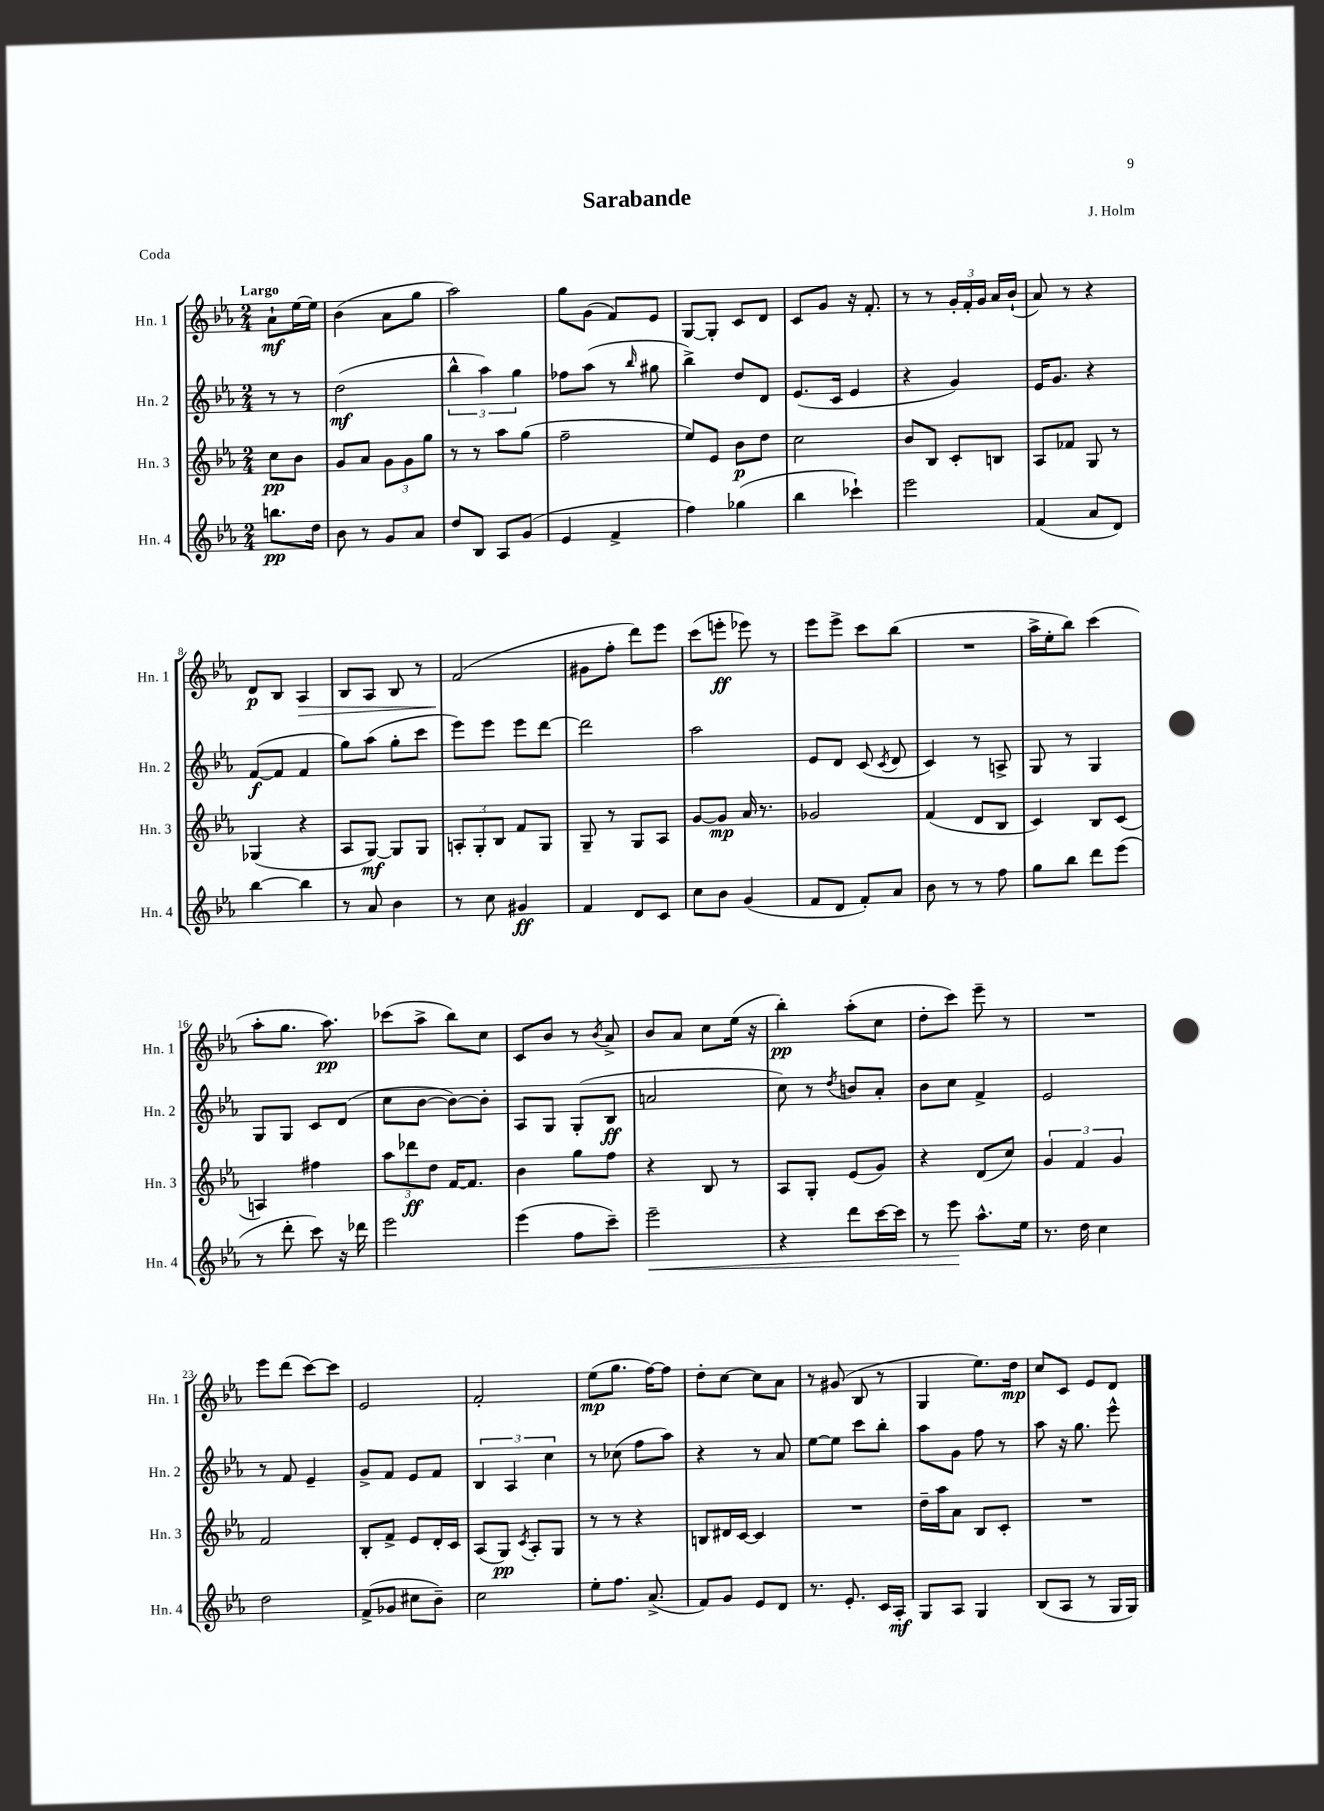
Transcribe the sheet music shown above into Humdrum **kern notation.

**kern	**dynam	**kern	**dynam	**kern	**dynam	**kern	**dynam
*part4	*part4	*part3	*part3	*part2	*part2	*part1	*part1
*staff4	*staff4	*staff3	*staff3	*staff2	*staff2	*staff1	*staff1
*I"Hn. 4	*	*I"Hn. 3	*	*I"Hn. 2	*	*I"Hn. 1	*
*I'Hn. 4	*	*I'Hn. 3	*	*I'Hn. 2	*	*I'Hn. 1	*
*clefG2	*	*clefG2	*	*clefG2	*	*clefG2	*
*k[b-e-a-]	*	*k[b-e-a-]	*	*k[b-e-a-]	*	*k[b-e-a-]	*
*M2/4	*	*M2/4	*	*M2/4	*	*M2/4	*
=	=	=	=	=	=	=	=
!	!	!	!	!	!	!LO:TX:a:B:t=Largo	!
8.bbn\L	pp	8cc\L	pp	8r	.	8a-`\L	mf
.	.	8b-\J	.	8r	.	[16ee-\L	.
16dd\Jk	.	.	.	.	.	16ee-\JJ]	.
=1	=1	=1	=1	=1	=1	=1	=1
8b-\	.	8g/L	.	(2dd\	mf	(4b-\	.
8r	.	8a-/J	.	.	.	.	.
8g/L	.	12g\L	.	.	.	8a-\L	.
.	.	12g\	.	.	.	.	.
8a-/J	.	.	.	.	.	8gg\J	.
.	.	12gg\J	.	.	.	.	.
=2	=2	=2	=2	=2	=2	=2	=2
8dd/L	.	8r	.	6bb-^^\	.	2aa-\)	.
8B-/J	.	8r	.	.	.	.	.
.	.	.	.	6aa-\)	.	.	.
8A-/L	.	8aa-\L	.	.	.	.	.
.	.	.	.	6gg\	.	.	.
(8g/J	.	(8gg\J	.	.	.	.	.
=3	=3	=3	=3	=3	=3	=3	=3
4e-/	.	2ff~\	.	8ff-X\L	.	8gg\L	.
.	.	.	.	(8aa-\J	.	(8g\J	.
4f^/	.	.	.	8r	.	8f/L)	.
.	.	.	.	16qqbb-/	.	.	.
.	.	.	.	8gg#X\	.	8e-/J	.
=4	=4	=4	=4	=4	=4	=4	=4
4ff\)	.	8ee-/L)	.	4bb-^\)	.	[8G/L	.
.	.	8e-/J	.	.	.	8G'/J]	.
(4gg-X\	.	8b-\L	p	8dd/L	.	8c/L	.
.	.	8dd\J	.	8d/J	.	8d/J	.
=5	=5	=5	=5	=5	=5	=5	=5
4bb-\	.	2cc\	.	(8.e-/L	.	8c/L	.
.	.	.	.	.	.	8g/J	.
.	.	.	.	16c/Jk	.	.	.
4ccc-X`\)	.	.	.	4e-/	.	16r	.
.	.	.	.	.	.	8.f'/	.
=6	=6	=6	=6	=6	=6	=6	=6
2eee-\	.	8b-/L	.	4r	.	8r	.
.	.	8B-/J	.	.	.	8r	.
.	.	8c'/L	.	4g/)	.	24g'/LL	.
.	.	.	.	.	.	24f'/	.
.	.	.	.	.	.	24g/JJ	.
.	.	8Bn/J	.	.	.	16a-/LL	.
.	.	.	.	.	.	(16b-`/JJ	.
=7	=7	=7	=7	=7	=7	=7	=7
(4f/	.	8A-/L	.	16e-/KL	.	8a-/)	.
.	.	.	.	8.g/J	.	.	.
.	.	8f-X/J	.	.	.	8r	.
8a-/L	.	8G/	.	4r	.	4r	.
8d/J)	.	8r	.	.	.	.	.
!!LO:LB:g=z
=8	=8	=8	=8	=8	=8	=8	=8
[4bb-\	.	(4G-X/	.	([8f/L	f	8d/L	p
.	.	.	.	8f/J]	.	8B-/J	.
!	!	!	!	!	!	!	!LO:HP:b
4bb-\]	.	4r	.	4f/	.	4A-/	>
=9	=9	=9	=9	=9	=9	=9	=9
8r	.	8A-/L	.	8gg\L)	.	8B-/L	.
8a-/	.	[8G/J)	mf	(8aa-\J	.	8A-/J	.
4b-\	.	8G/L]	.	8gg'\L	.	8B-/	.
.	.	8G/J	.	8ccc\J	.	8r	.
=10	=10	=10	=10	=10	=10	=10	=10
8r	.	12An'/L	.	8eee-\L)	.	(2f/	.
.	.	12G'/	.	.	.	.	.
8cc\	.	.	.	8eee-\J	.	.	.
.	.	12B-/J	.	.	.	.	.
4g#X/	ff	8f/L	.	8eee-\L	.	.	.
.	.	8G/J	.	[8ddd\J	.	.	.
.	.	.	.	.	.	.	]
=11	=11	=11	=11	=11	=11	=11	=11
4f/	.	8G~/	.	2ddd\]	.	8g#X\L	.
.	.	8r	.	.	.	8ff'\J	.
8d/L	.	8G/L	.	.	.	8ddd\L)	.
8c/J	.	8A-/J	.	.	.	8eee-\J	.
=12	=12	=12	=12	=12	=12	=12	=12
8cc\L	.	[8g/L	.	2aa-\	.	(8ccc\L	.
8b-\J	.	8g/J]	mp	.	.	8eeen'\J	ff
(4g/	.	16a-/	.	.	.	8eee-X\)	.
.	.	8.r	.	.	.	.	.
.	.	.	.	.	.	8r	.
=13	=13	=13	=13	=13	=13	=13	=13
8f/L	.	2g-X/	.	8e-/L	.	8eee-\L	.
8d/J	.	.	.	8d/J	.	8eee-^\J	.
8f'/L)	.	.	.	(8c/	.	8ccc\L	.
.	.	.	.	8qc/	.	.	.
8a-/J	.	.	.	8d/	.	(8bb-\J	.
=14	=14	=14	=14	=14	=14	=14	=14
8b-\	.	(4f/	.	4c/)	.	2r	.
8r	.	.	.	.	.	.	.
8r	.	8d/L	.	8r	.	.	.
8ff\	.	8B-/J	.	8An^/	.	.	.
=15	=15	=15	=15	=15	=15	=15	=15
8gg\L	.	4c/)	.	8G/	.	16aa-^\LL	.
.	.	.	.	.	.	16ee-'\J	.
8bb-\J	.	.	.	8r	.	8bb-\J)	.
8ddd\L	.	8B-/L	.	4G/	.	(4ccc\	.
(8eee-\J	.	(8c/J	.	.	.	.	.
!!LO:LB:g=z
=16	=16	=16	=16	=16	=16	=16	=16
8r	.	4An/)	.	8G/L	.	8aa-'\L	.
8ddd'\	.	.	.	8G/J	.	8.gg\J	.
8ccc\)	.	4ff#X\	.	8c/L	.	.	.
.	.	.	.	.	.	8.aa-\)	pp
16r	.	.	.	(8d/J	.	.	.
16ddd-X\	.	.	.	.	.	.	.
=17	=17	=17	=17	=17	=17	=17	=17
2eee-\	.	12aa-\L	.	8cc\L	.	(8ccc-X\L	.
.	.	12ddd-X\	ff	.	.	.	.
.	.	.	.	[8b-\J	.	8aa-^\J	.
.	.	12dd\J	.	.	.	.	.
.	.	[16f/KL	.	8b-\L_)	.	8bb-\L)	.
.	.	8.f/J]	.	.	.	.	.
.	.	.	.	8b-'\J]	.	8cc\J	.
=18	=18	=18	=18	=18	=18	=18	=18
(4eee-\	.	4b-\	.	8A-/L	.	8c/L	.
.	.	.	.	8G/J	.	8b-/J	.
8ff\L	.	8gg\L	.	(8G'/L	.	8r	.
.	.	.	.	.	.	8qb-/	.
8ccc~\J)	.	8ff\J	.	8B-/J	ff	8a-^/	.
=19	=19	=19	=19	=19	=19	=19	=19
!	!LO:HP:b	!	!	!	!	!	!
2eee-~\	<	4r	.	2an/	.	8b-/L	.
.	.	.	.	.	.	8a-/J	.
.	.	8B-/	.	.	.	8cc\L	.
.	.	8r	.	.	.	(16ee-\Jk	.
.	.	.	.	.	.	16r	.
=20	=20	=20	=20	=20	=20	=20	=20
4r	.	8A-/L	.	8cc\)	.	4bb-'\)	pp
.	.	8G'/J	.	8r	.	.	.
.	.	.	.	8qdd/	.	.	.
8ddd\L	.	(8e-/L	.	8bn/L	.	(8aa-'\L	.
[16ccc\L	.	8g/J)	.	8a-'/J	.	8cc\J	.
16ccc\JJ]	.	.	.	.	.	.	.
=21	=21	=21	=21	=21	=21	=21	=21
8r	.	4r	.	8b-\L	.	8dd'\L	.
8eee-\	.	.	.	8cc\J	.	8ccc\J)	.
8.aa-^^\L	[	(8d/L	.	4f^/	.	8eee-~\	.
.	.	8cc/J)	.	.	.	8r	.
16ee-\Jk	.	.	.	.	.	.	.
=22	=22	=22	=22	=22	=22	=22	=22
8.r	.	6g/	.	2e-/	.	2r	.
.	.	6f/	.	.	.	.	.
16dd\	.	.	.	.	.	.	.
4cc\	.	.	.	.	.	.	.
.	.	6g/	.	.	.	.	.
!!LO:LB:g=z
=23	=23	=23	=23	=23	=23	=23	=23
2dd\	.	2f/	.	8r	.	8eee-\L	.
.	.	.	.	8f/	.	(8ddd\J	.
.	.	.	.	4e-~/	.	[8ccc\L)	.
.	.	.	.	.	.	8ccc\J]	.
=24	=24	=24	=24	=24	=24	=24	=24
(8f^/L	.	8B-'/L	.	8g^/L	.	2e-/	.
8g-X/J	.	8f^/J	.	8f/J	.	.	.
8cc#X\L	.	8e-/L	.	8e-/L	.	.	.
8b-~\J)	.	16d'/L	.	8f/J	.	.	.
.	.	16c/JJ	.	.	.	.	.
=25	=25	=25	=25	=25	=25	=25	=25
2cc\	.	(8A-/L	.	6B-/	.	2f'/	.
.	.	8G/J)	pp	.	.	.	.
.	.	.	.	6A-/	.	.	.
.	.	8qc/	.	.	.	.	.
.	.	8A-'/L	.	.	.	.	.
.	.	.	.	6cc\	.	.	.
.	.	8G/J	.	.	.	.	.
=26	=26	=26	=26	=26	=26	=26	=26
8ee-'\L	.	8r	.	8r	.	(8ee-\L	mp
8.ff\J	.	8r	.	(8cc-X\	.	8.gg\J	.
.	.	4r	.	8ff\L	.	.	.
(8.a-^/	.	.	.	.	.	[16ff\KL)	.
.	.	.	.	8aa-\J)	.	8ff\J]	.
=27	=27	=27	=27	=27	=27	=27	=27
8f/L)	.	8Bn/L	.	4r	.	8dd'\L	.
8g/J	.	16d#X/L	.	.	.	[8cc\J	.
.	.	[16c/JJ	.	.	.	.	.
8e-/L	.	4c/]	.	8r	.	8cc\L]	.
8d/J	.	.	.	8a-/	.	8a-\J	.
=28	=28	=28	=28	=28	=28	=28	=28
8.r	.	2r	.	[8ee-\L	.	8r	.
.	.	.	.	8ee-\J]	.	(8g#X/	.
8.e-'/	.	.	.	.	.	.	.
.	.	.	.	8ccc\L	.	8B-/	.
16c/LL	.	.	.	8bb-'\J	.	8r	.
16A-'/JJ	mf	.	.	.	.	.	.
=29	=29	=29	=29	=29	=29	=29	=29
8G/L	.	16dd~\LL	.	8aa-\L	.	4G/	.
.	.	16aa-\J	.	.	.	.	.
8A-/J	.	8a-\J	.	8g\J	.	.	.
4G/	.	8B-/L	.	8ff\	.	8.ee-\L)	.
.	.	8c'/J	.	8r	.	.	.
.	.	.	.	.	.	16dd\Jk	mp
=30	=30	=30	=30	=30	=30	=30	=30
(8B-/L	.	2r	.	8aa-\	.	8cc/L	.
8A-/J	.	.	.	16r	.	8c/J	.
.	.	.	.	8.gg\	.	.	.
8r	.	.	.	.	.	8e-/L	.
16G/LL	.	.	.	8eee-^^\	.	8d/J	.
16G/JJ)	.	.	.	.	.	.	.
==	==	==	==	==	==	==	==
*-	*-	*-	*-	*-	*-	*-	*-
